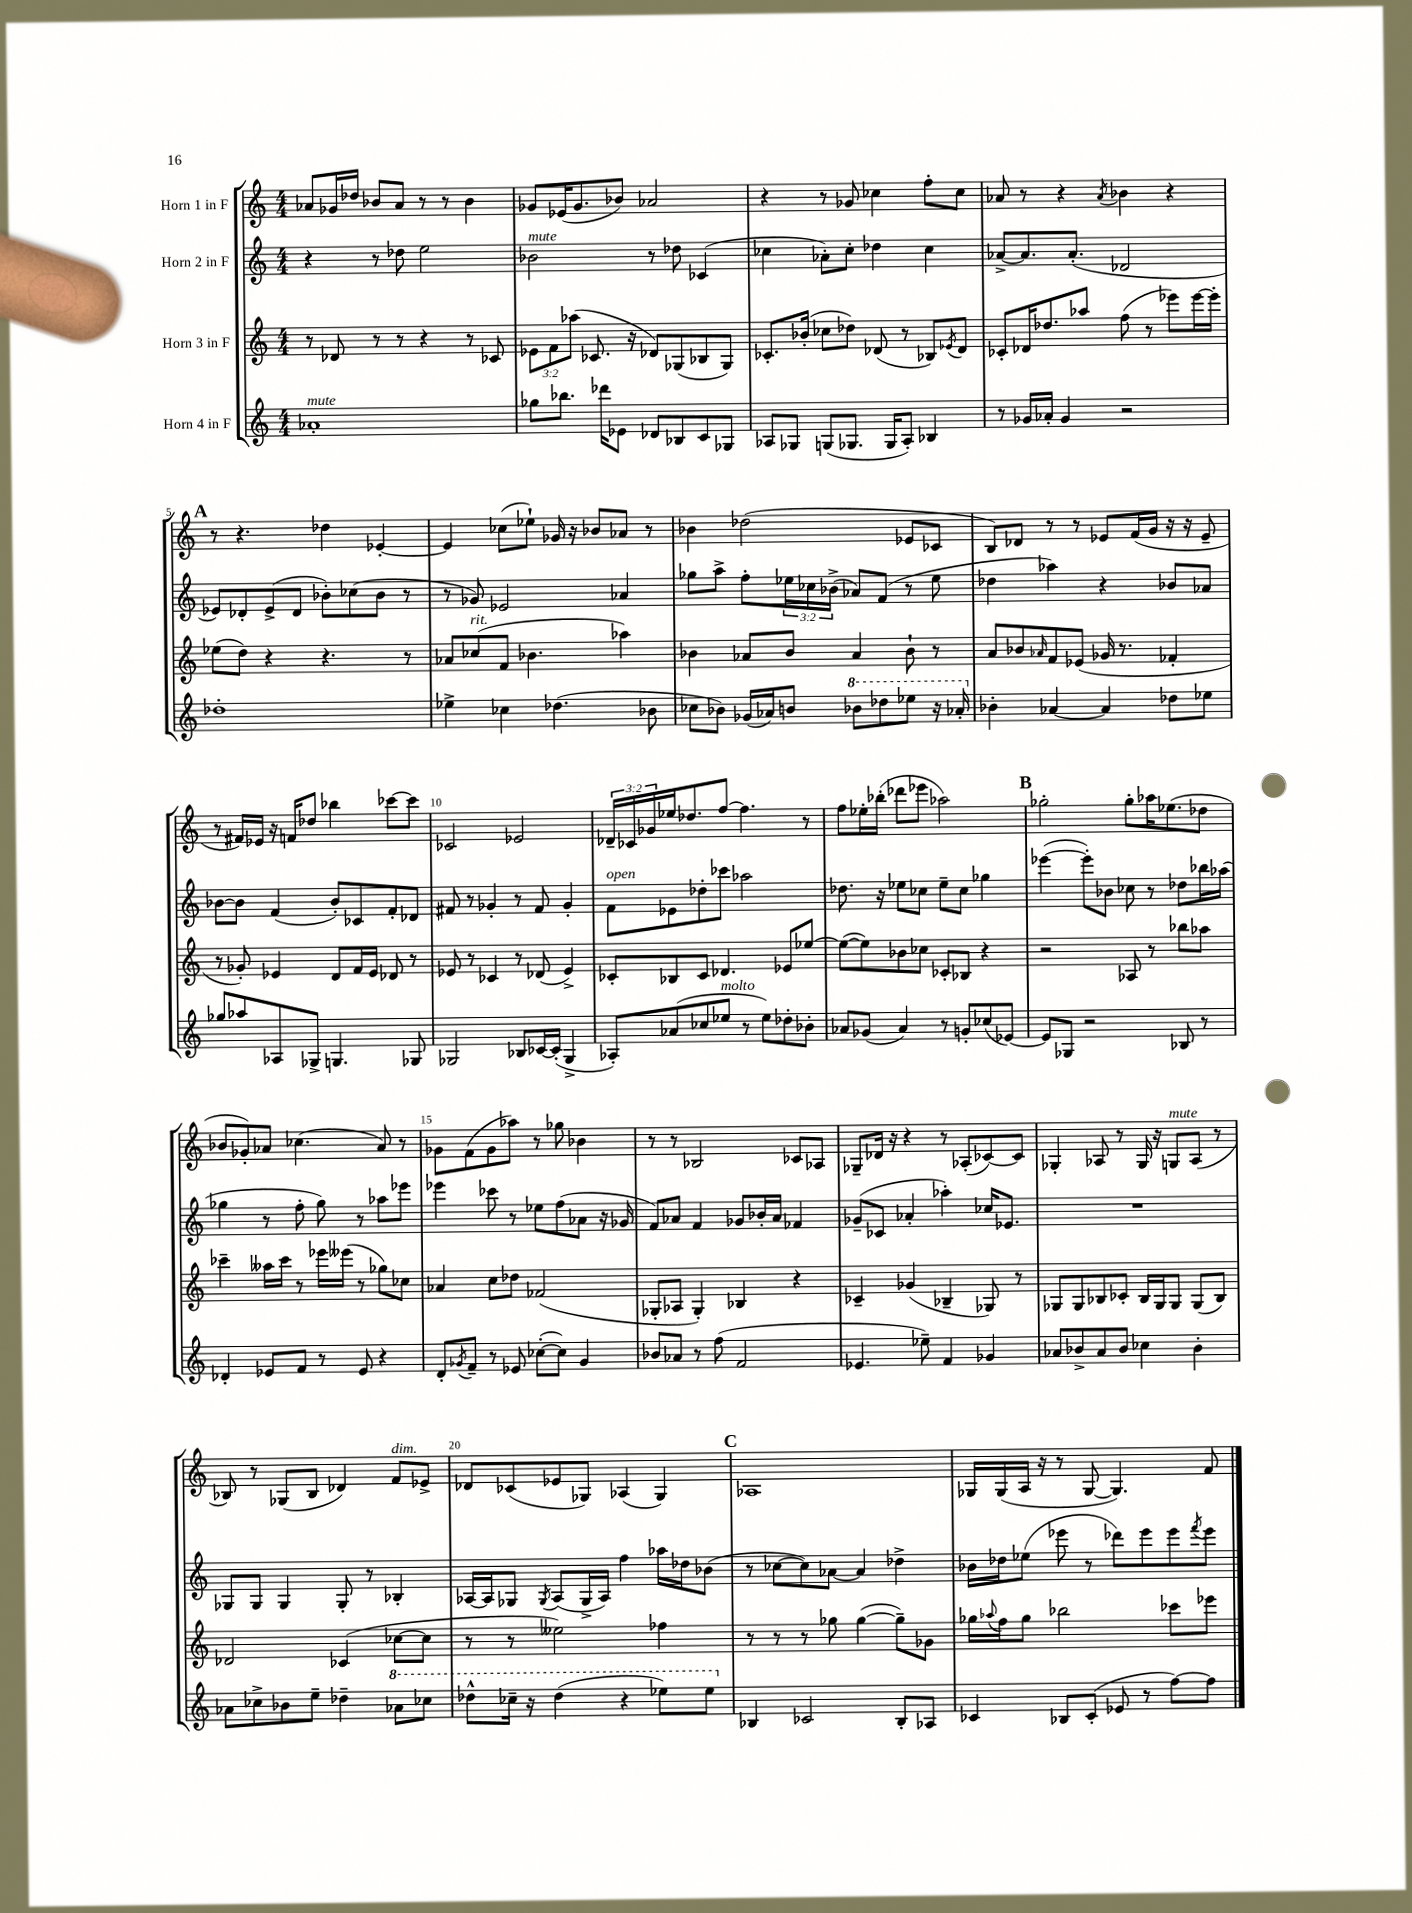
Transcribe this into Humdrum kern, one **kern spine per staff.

**kern	**kern	**kern	**kern
*staff4	*staff3	*staff2	*staff1
*clefG2	*clefG2	*clefG2	*clefG2
*k[]	*k[]	*k[]	*k[]
*M4/4	*M4/4	*M4/4	*M4/4
1a-'	8r	4r	8a-/L
.	8d-/	.	16g-/L
.	.	.	16dd-/JJ
.	8r	8r	8b-/L
.	8r	8dd-\	8a-/J
.	4r	2ee\	8r
.	.	.	8r
.	8r	.	4b-\
.	8c-/	.	.
=	=	=	=
8gg-\L	12e-\L	2b-\	8g-/L
.	12f\	.	.
8.bb-\J	.	.	(16e-/K
.	(12aa-\J	.	.
.	.	.	8.g-/
.	8.c-/	.	.
16ddd-\LK	.	.	.
8e-\J	.	.	8b-/J)
.	16r	.	.
8d-/L	8d-/L)	8r	2a-/
8B-/	(8G-/	8dd-\	.
8c/	8B-/	(4c-/	.
8G-/J	8G-/J)	.	.
=	=	=	=
8A-/L	8.c-'/L	4cc-\	4r
8G-/J	.	.	.
.	(16b-'/Jk	.	.
(8G/L	8cc-\L	8a-'\L)	8r
8.G-/J	8dd-\J)	8cc-'\J	8g-/
.	(8d-/	4dd-\	4cc-\
16G-/LK	.	.	.
8A-'/J)	8r	.	.
4B-/	8B-/L)	4cc-\	8ff'\L
.	8qe-/	.	.
.	8d-/J	.	8cc-\J
=	=	=	=
8r	8c-'/L	[8a-^/L	8a-/
16g-/LL	16d-/K	8.a-/]	8r
16a-'/JJ	8.dd-/	.	.
4g-/	.	.	4r
.	.	(8.a-'/J	.
.	8aa-/J	.	.
.	.	.	8qa-/
2r	(8ff\	2d-/	4b-\
.	8r	.	.
.	8eee-\L)	.	4r
.	[16eee-\L	.	.
.	16eee-'\]JJ	.	.
=	=	=	=
1dd-'	(8ee-\L	8e-/L)	8r
.	8dd\J)	8d-'/	4.r
.	4r	(8e-^/	.
.	.	8d-/J	.
.	4.r	8b-'\L)	4dd-\
.	.	(8cc-\	.
.	.	8b-\J	[4e-'/
.	8r	8r	.
=	=	=	=
4ee-^\	8a-/L	8r	4e-/]
.	(8cc-/	8g-/)	.
4cc-\	8f/J	2e-/	(8cc-\L
.	4.b-\	.	8ee-`\J)
(4.dd-\	.	.	16g-/
.	.	.	16r
.	.	.	8b-/L
.	4aa-\)	4a-/	8a-/J
8b-\	.	.	8r
=	=	=	=
8cc-\L	4b-\	8gg-\L	4b-\
8b-\J)	.	8aa^\J	.
(16g-/LL	8a-/L	8ff'\L	(2dd-\
16a-/J)	.	.	.
8b/J	8b-/J	24ee-\L	.
.	.	24cc-\	.
.	.	(24b-^\JJ	.
8bb-\L	4a-/	8a-/L)	.
8ddd-\	.	(8f/J	.
8eee-\J	8b-`\	8r	8e-/L
16r	8r	8ee-\	8c-/J
16aa-'/	.	.	.
=	=	=	=
4b-'\	8a/L	4dd-\	8B/L)
.	8b-/	.	8d-/J
.	16qqa-/	.	.
[4a-/	8f/	4aa-\)	8r
.	(8e-/J	.	8r
4a-/]	16g-/	4r	8e-/L
.	8.r	.	.
.	.	.	(16f/L
.	.	.	16g/JJ
8dd-\L	4f-'/	8b-/L	16r
.	.	.	16r
8ee-\J	.	8a-/J	8e-~/
=	=	=	=
8gg-/L	8r	[8b-\L	8r
8aa-/	8g-'/)	8b-\]J	16f#/LL)
.	.	.	16e-/JJ
8A-/	4e-/	(4f/	16r
.	.	.	16f/LK
8G-^/J	.	.	8dd-/J
4.G/	8d/L	8b-'/L)	4bb-\
.	16f/L	8c-/	.
.	16e-/JJ	.	.
.	8d-/	8f'/	[8ccc-\L
8G-/	8r	8d-/J	8ccc-\]J
=	=	=	=
2G-/	8e-/	8f#/	2c-/
.	8r	8r	.
.	4c-/	4g-'/	.
8B-/L	8r	8r	2e-/
[16c-/L	(8d-/	8f#/	.
(16c-'/]JJ	.	.	.
4G-^/	4e-^/)	4g-'/	.
=	=	=	=
8A-'/L)	8c-'/L	8f\L	24d-~/LL
.	.	.	24c-/
.	.	.	24g-/
(8a-/	8B-/	8e-\	16ee-/J
.	.	.	8.dd-/
8cc-/	8c-/J	8dd-'\	.
8ee-/J	4.d-/	8ccc-\J	[8ff/J
8r	.	2aa-\	4.ff\]
8ee-\L)	.	.	.
8dd-'\	8e-/L	.	.
8b-'\J	[8ee-/J	.	8r
=	=	=	=
8a-/L	(8ee-\_L	8.dd-\	8ff\L
(8g-/J	8ee-\])	.	16ee-'\L
.	.	16r	(16bb-'\JJ
4a-/)	8b-\	8ee-\L	8ddd-\L
.	8cc-\J	8cc-\J	8eee-\J
8r	8c-'/L	8ee-~\L	2aa-\)
8g'/L	8B-/J	8cc-\J	.
(8cc-/	4r	4gg-\	.
[8e-/J)	.	.	.
=	=	=	=
8e-/]L	2r	([4eee-\	2gg-'\
8G-/J	.	.	.
2r	.	8eee-'\]L)	.
.	.	8b-\J	.
.	8A-/	8cc-\	8gg-'\L
.	8r	8r	16aa-\K
.	.	.	(8.ee-\
8B-/	8bb-\L	8dd-\L	.
8r	8aa-\J	16bb-\L	8dd-\J
.	.	(16aa-\JJ	.
=	=	=	=
4d-'/	4ccc-~\	4gg-\	8b-/L
.	.	.	8g-'/)
8e-/L	16aa--\LL	8r	8a-/J
.	16ccc-\JJ	.	.
8f/J	8r	8ff'\	(4.cc-\
8r	16eee-\LL	8gg-\)	.
.	(16eee--\JJ	.	.
8e-/	8r	8r	.
4r	8gg-\L)	8aa-\L	8a-/)
.	8cc-\J	8eee-\J	8r
=	=	=	=
8d'/L	4a-/	4eee-\	8g-\L
8qg-/	.	.	.
8f~/J	.	.	(8f\
8r	8cc\L	8ccc-\	8g-\
8e-/	8dd-\J	8r	8aa-\J)
([8cc-'\L	(2f-/	8ee-\L	8r
8cc-\]J)	.	(8ff\	8gg-\
4g-/	.	8a-\J	4b-\
.	.	16r	.
.	.	16g-/	.
=	=	=	=
8b-/L	8G-'/L	8f/L)	8r
8a-/J	8A-/J	8a-/J	8r
8r	4G-'/)	4f/	2B-/
(8ff\	.	.	.
2f/	4B-/	8g-/L	.
.	.	16b-'/L	.
.	.	16a-/JJ	.
.	4r	4f-/	8c-/L
.	.	.	8A-/J
=	=	=	=
4.e-/	4c-~/	(8g-~/L	8G-~/L
.	.	8c-/J	16d-/Jk
.	.	.	16r
.	(4g-/	4a-'/	4r
8ee-~\)	.	.	.
4f/	4B-~/	4aa-'\)	8r
.	.	.	(8A-'/L
4g-/	8G-/)	16cc-/LK	[8c-/)
.	.	8.e-/J	.
.	8r	.	8c-/]J
=	=	=	=
8a-/L	8G-/L	1r	4G-'/
8b-^/	8G-/	.	.
8a-/	8B-/	.	8A-/
8b-/J	8c-'/J	.	8r
4cc-\	16B-/LL	.	16G-/
.	16G-/J	.	16r
.	8G-/J	.	8G/L
4b-'\	(8G-/L	.	(8A-/J
.	8B-/J)	.	8r
=	=	=	=
8a-\L	2d-/	8G-/L	8B-/)
8cc-^\	.	8G-/J	8r
8b-\	.	4G-/	(8G-/L
8ee~\J	.	.	8B-/J
4dd-~\	(4c-/	8G-'/	4d-/)
.	.	8r	.
8aa-\L	[8cc-\L	4B-'/	8f/L
8ccc-\J	8cc-\]J	.	8e-^/J
=	=	=	=
8ddd-^^\L	8r	[16A-/LL	8d-/L
.	.	16A-/]J	.
16ccc-~\Jk	8r	8G-/J	(8c-/
16r	.	.	.
.	.	8qG-/	.
(4ddd-\	2ee--\)	(8A-/L	8e-/
.	.	16G-^/L	8G-/J)
.	.	16A-/JJ)	.
4r	.	4ff\	(4A-/
8eee-\L)	4ff-\	16aa-\LL	4G-/)
.	.	16dd-\J	.
8eee-\J	.	(8b-\J	.
=	=	=	=
4B-/	8r	8r	1A-
.	8r	[8cc-\L	.
2c-/	8r	8cc-\])	.
.	8gg-\	[8a-\J	.
.	([4gg-\	4a-/]	.
8B-'/L	8gg-~\]L)	4dd-^\	.
8A-/J	8g-\J	.	.
=	=	=	=
4c-/	16gg-\LL	16b-\LL	16G-/LL
.	8qqaa-/	.	.
.	16ff\J	16dd-\J	(16G-/
.	8gg-\J	(8ee-\J	16A/JJ
.	.	.	16r
8B-/L	2bb-\	8eee-\	8r
(8c-'/J	.	8r	[8G-/
8e-/	.	8ddd-\L)	4.G-/])
8r	.	8eee-\	.
[8ff\L)	8ccc-\L	8eee-\	.
.	.	8qfff/	.
8ff\]J	8eee-\J	8eee-\J	8f/
==	==	==	==
*-	*-	*-	*-
